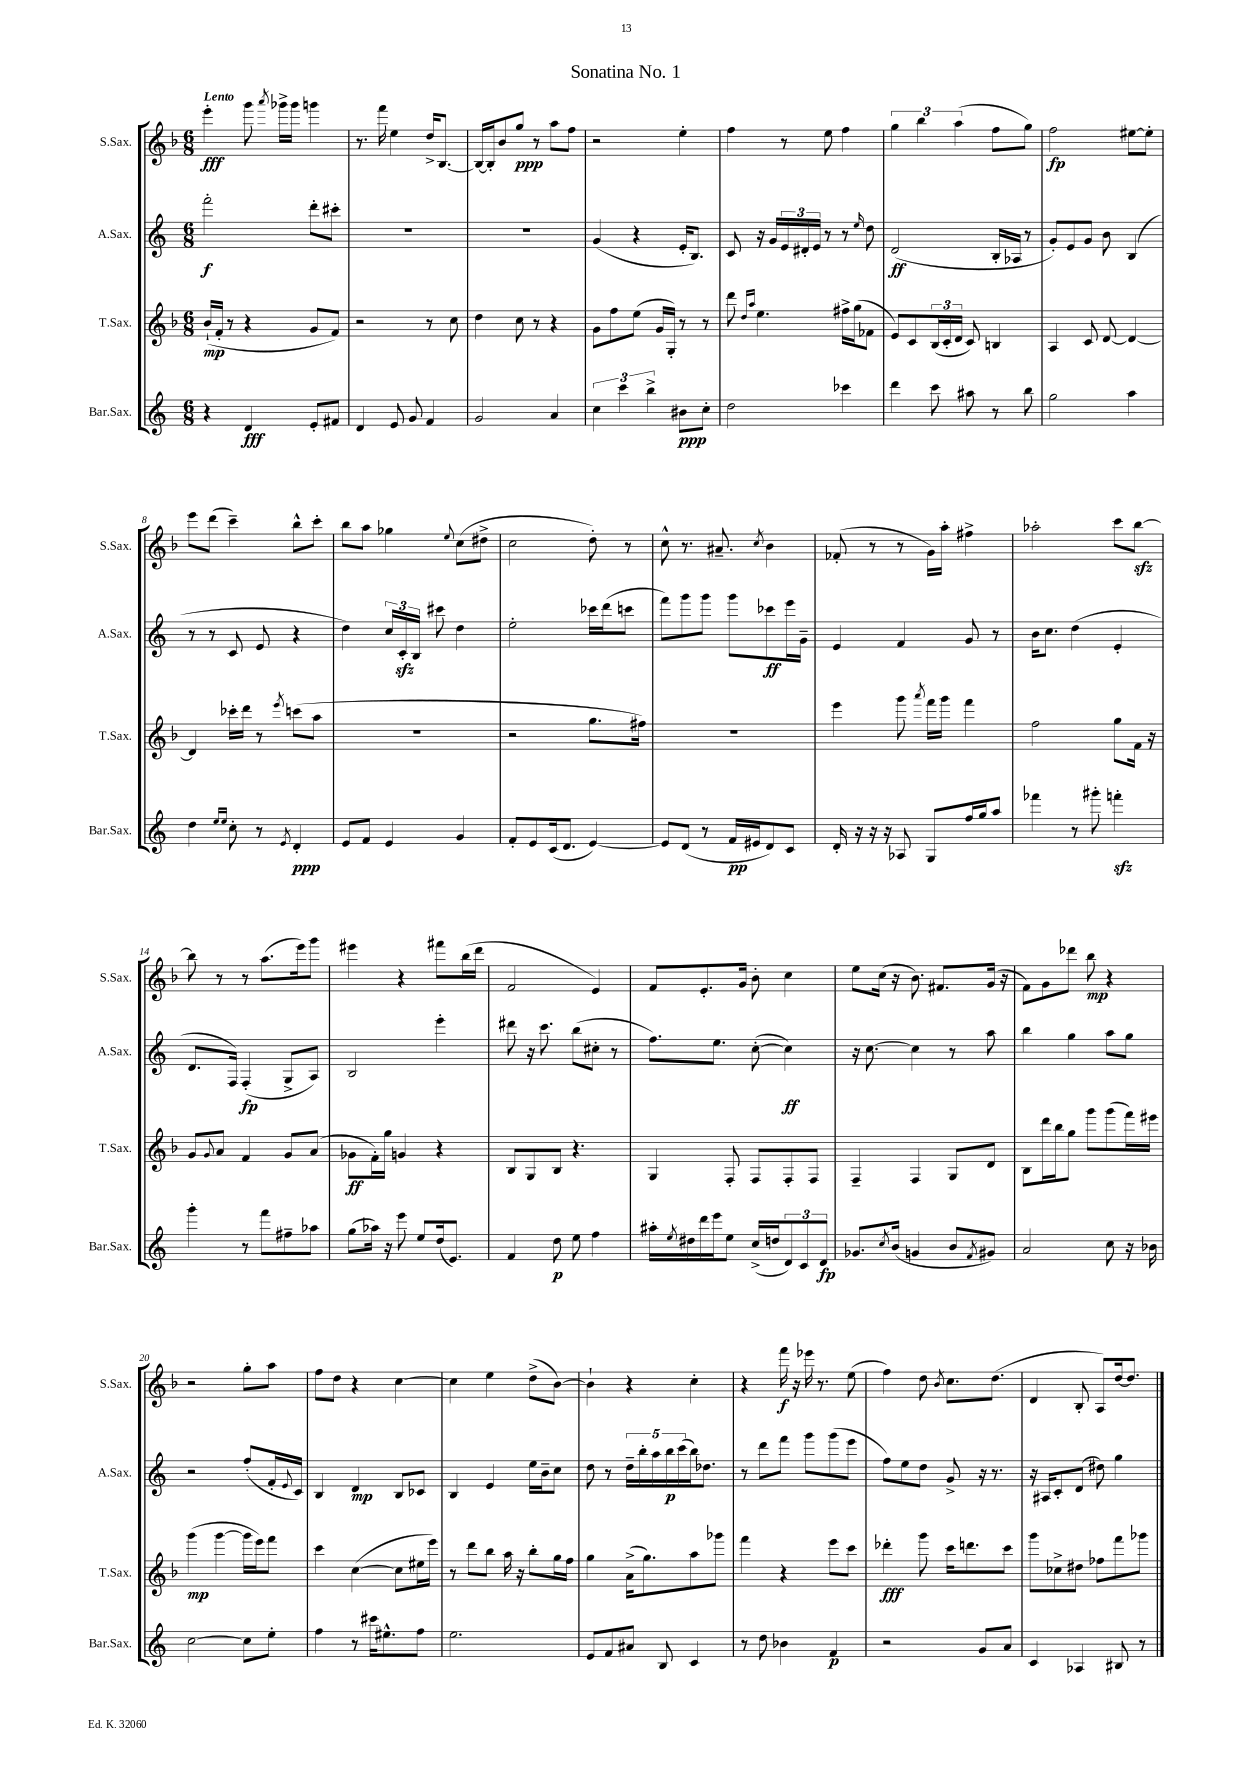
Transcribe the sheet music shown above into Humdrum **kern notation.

**kern	**dynam	**kern	**dynam	**kern	**dynam	**kern	**dynam
*part4	*part4	*part3	*part3	*part2	*part2	*part1	*part1
*staff4	*staff4	*staff3	*staff3	*staff2	*staff2	*staff1	*staff1
*I"Bar.Sax.	*	*I"T.Sax.	*	*I"A.Sax.	*	*I"S.Sax.	*
*I'Bar.Sax.	*	*I'T.Sax.	*	*I'A.Sax.	*	*I'S.Sax.	*
*clefG2	*	*clefG2	*	*clefG2	*	*clefG2	*
*k[]	*	*k[b-]	*	*k[]	*	*k[b-]	*
*M6/8	*	*M6/8	*	*M6/8	*	*M6/8	*
=1	=1	=1	=1	=1	=1	=1	=1
!	!	!	!	!	!	!LO:TX:a:B:t=Lento	!
4r	.	(16b-`/LL	mp	2fff'\	f	4eee'\	fff
.	.	16f'/JJ	.	.	.	.	.
.	.	8r	.	.	.	.	.
4d/	fff	4r	.	.	.	8ggg\	.
.	.	.	.	.	.	8qaaa/	.
.	.	.	.	.	.	16ggg-X^\LL	.
.	.	.	.	.	.	16ggg-\JJ	.
8e'/L	.	8g/L	.	8ddd'\L	.	4gggn\	.
8f#X/J	.	8f/J)	.	8ccc#X'\J	.	.	.
=2	=2	=2	=2	=2	=2	=2	=2
4d/	.	2r	.	2.r	.	8.r	.
.	.	.	.	.	.	16fff\	.
8e/	.	.	.	.	.	4ee\	.
8g/	.	.	.	.	.	.	.
4f/	.	8r	.	.	.	16dd^/KL	.
.	.	.	.	.	.	[8.B-/J	.
.	.	8cc\	.	.	.	.	.
=3	=3	=3	=3	=3	=3	=3	=3
2g/	.	4dd\	.	2.r	.	16B-/LL_	.
.	.	.	.	.	.	16B-'/J]	.
.	.	.	.	.	.	8b-/	.
.	.	8cc\	.	.	.	8gg/J	ppp
.	.	8r	.	.	.	8r	.
4a/	.	4r	.	.	.	8aa\L	.
.	.	.	.	.	.	8ff\J	.
=4	=4	=4	=4	=4	=4	=4	=4
6cc\	.	8g\L	.	(4g/	.	2r	.
.	.	8ff\	.	.	.	.	.
6ccc\	.	.	.	.	.	.	.
.	.	(8ee\J	.	4r	.	.	.
6bb^\	.	.	.	.	.	.	.
.	.	16g/LL	.	.	.	.	.
.	.	16G'/JJ)	.	.	.	.	.
8b#X\L	ppp	8r	.	16e'/KL	.	4ee'\	.
.	.	.	.	8.B/J)	.	.	.
8cc'\J	.	8r	.	.	.	.	.
=5	=5	=5	=5	=5	=5	=5	=5
2dd\	.	8ddd\	.	8c/	.	4ff\	.
.	.	16qqdd/LL	.	.	.	.	.
.	.	16qqaa/JJ	.	.	.	.	.
.	.	4.ee\	.	16r	.	.	.
.	.	.	.	16g/LL	.	.	.
.	.	.	.	24e/	.	8r	.
.	.	.	.	24d#X'/	.	.	.
.	.	.	.	24e/JJ	.	.	.
.	.	.	.	8r	.	8ee\	.
4ccc-X\	.	16ff#X^\LL	.	8r	.	4ff\	.
.	.	(16gg\J	.	.	.	.	.
.	.	.	.	16qqee/	.	.	.
.	.	8f-X\J	.	8dd\	.	.	.
=6	=6	=6	=6	=6	=6	=6	=6
4ddd\	.	8e/L)	.	(2d/	ff	6gg\	.
.	.	8c/	.	.	.	.	.
.	.	.	.	.	.	6bb-\	.
8ccc\	.	(24B-/L	.	.	.	.	.
.	.	24c'/	.	.	.	.	.
.	.	24d/JJ	.	.	.	(6aa\	.
8aa#X\	.	8c/)	.	.	.	.	.
8r	.	4Bn/	.	16B'/LL	.	8ff\L	.
.	.	.	.	16A-X/JJ	.	.	.
8bb\	.	.	.	8r	.	8gg\J)	.
=7	=7	=7	=7	=7	=7	=7	=7
2gg\	.	4A/	.	8g'/L)	.	2ff\	fp
.	.	.	.	8e/	.	.	.
.	.	8c/	.	8g/J	.	.	.
.	.	[8d/	.	8b\	.	.	.
4aa\	.	4d/_	.	(4B/	.	[8ee#X\L	.
.	.	.	.	.	.	8ee#'\J]	.
!!LO:LB:g=z
=8	=8	=8	=8	=8	=8	=8	=8
4dd\	.	4d/]	.	8r	.	8eee\L	.
.	.	.	.	8r	.	(8ddd\J	.
16qqee/LL	.	.	.	.	.	.	.
16qqee/JJ	.	.	.	.	.	.	.
8cc'\	.	16ccc-X'\LL	.	8c/	.	4ccc~\)	.
.	.	16ddd\JJ	.	.	.	.	.
8r	.	8r	.	8e/	.	.	.
8qe/	.	8qeee/	.	.	.	.	.
4d'/	ppp	(8cccn\L	.	4r	.	8bb-^^\L	.
.	.	8aa\J	.	.	.	8ccc'\J	.
=9	=9	=9	=9	=9	=9	=9	=9
8e/L	.	2.r	.	4dd\)	.	8bb-\L	.
8f/J	.	.	.	.	.	8aa\J	.
4e/	.	.	.	24cc/LL	.	4gg-X\	.
.	.	.	.	24czz'/	.	.	.
.	.	.	.	24B/JJ	.	.	.
.	.	.	.	8ccc#X\	.	.	.
.	.	.	.	.	.	8qqee/	.
4g/	.	.	.	4dd\	.	(8cc\L	.
.	.	.	.	.	.	8dd#X^\J	.
=10	=10	=10	=10	=10	=10	=10	=10
8f'/L	.	2r	.	2ee'\	.	2cc\	.
8e/	.	.	.	.	.	.	.
(16c/k	.	.	.	.	.	.	.
8.d/J	.	.	.	.	.	.	.
[4e/)	.	8.gg\L	.	16ccc-X\LL	.	8dd'\)	.
.	.	.	.	(16ddd\J	.	.	.
.	.	.	.	8cccn\J	.	8r	.
.	.	16ff#X\Jk)	.	.	.	.	.
=11	=11	=11	=11	=11	=11	=11	=11
8e/L]	.	2.r	.	8fff\L)	.	8cc^^\	.
(8d/J	.	.	.	8ggg\	.	8.r	.
8r	.	.	.	8ggg\J	.	.	.
.	.	.	.	.	.	8.a#X~/	.
16f/LL	pp	.	.	8ggg\L	.	.	.
16e#X/J	.	.	.	.	.	.	.
.	.	.	.	.	.	8qcc/	.
8d/)	.	.	.	8ccc-X\	ff	4b-\	.
8c/J	.	.	.	16eee\L	.	.	.
.	.	.	.	16g~\JJ	.	.	.
=12	=12	=12	=12	=12	=12	=12	=12
16d'/	.	4eee\	.	4e/	.	(8f-X'/	.
16r	.	.	.	.	.	.	.
16r	.	.	.	.	.	8r	.
16r	.	.	.	.	.	.	.
8A-X/	.	8ggg\	.	4f/	.	8r	.
.	.	8qaaa/	.	.	.	.	.
8G/L	.	16fff\LL	.	.	.	16g\LL)	.
.	.	16ggg\JJ	.	.	.	16aa'\JJ	.
16ff/L	.	4fff\	.	8g/	.	4ff#X^\	.
16gg/J	.	.	.	.	.	.	.
8aa/J	.	.	.	8r	.	.	.
=13	=13	=13	=13	=13	=13	=13	=13
4fff-X\	.	2ff\	.	16b\KL	.	2aa-X'\	.
.	.	.	.	8.cc\J	.	.	.
8r	.	.	.	(4dd\	.	.	.
8ggg#X'\	.	.	.	.	.	.	.
4fffnzz'\	.	8gg\L	.	4e'/	.	8ccc\L	.
.	.	16f\Jk	.	.	.	[8bb-zz\J	.
.	.	16r	.	.	.	.	.
!!LO:LB:g=z
=14	=14	=14	=14	=14	=14	=14	=14
4ggg'\	.	8g/L	.	8.d/L	.	8bb-\]	.
.	.	8qqg/	.	.	.	.	.
.	.	8a/J	.	.	.	8r	.
.	.	.	.	16F/Jk)	.	.	.
8r	.	4f/	.	(4F'/	fp	8r	.
8fff\L	.	.	.	.	.	(8.aa\L	.
8ff#X~\	.	8g/L	.	8G^/L	.	.	.
.	.	.	.	.	.	16eee\k)	.
8aa-X\J	.	(8a/J	.	8A/J)	.	8ggg\J	.
=15	=15	=15	=15	=15	=15	=15	=15
(8gg\L	.	8g-X\L	ff	2B/	.	4eee#X\	.
16aa-X\Jk)	.	16f'\L)	.	.	.	.	.
16r	.	16gg\JJ	.	.	.	.	.
8eee\	.	4gn/	.	.	.	4r	.
8ee/L	.	.	.	.	.	.	.
(16dd/k	.	4r	.	4eee'\	.	8fff#X\L	.
8.e/J)	.	.	.	.	.	.	.
.	.	.	.	.	.	(16bb-\L	.
.	.	.	.	.	.	16ddd\JJ	.
=16	=16	=16	=16	=16	=16	=16	=16
4f/	.	8B-/L	.	8ddd#X\	.	2f/	.
.	.	8G/	.	16r	.	.	.
.	.	.	.	8.ccc\	.	.	.
8dd\	p	8B-/J	.	.	.	.	.
8ee\	.	4.r	.	(8bb\L	.	.	.
4ff\	.	.	.	8cc#X'\J	.	4e/)	.
.	.	.	.	8r	.	.	.
=17	=17	=17	=17	=17	=17	=17	=17
16aa#X'\LL	.	4G/	.	8.ff\L)	.	8f/L	.
8qee/	.	.	.	.	.	.	.
16dd#X\	.	.	.	.	.	.	.
16ddd\	.	.	.	.	.	8.e'/	.
16eee\J	.	.	.	8.ee\J	.	.	.
8ee\J	.	8F'/	.	.	.	.	.
.	.	.	.	.	.	16g/Jk	.
(16cc^/LL	.	8F/L	.	([8cc'\	.	8b-'\	.
16ddn/J	.	.	.	.	.	.	.
12d/)	.	8F'/	.	4cc\])	ff	4cc\	.
12c/	.	.	.	.	.	.	.
.	.	8F/J	.	.	.	.	.
12d/J	fp	.	.	.	.	.	.
=18	=18	=18	=18	=18	=18	=18	=18
8.g-X/L	.	4F~/	.	16r	.	8ee\L	.
.	.	.	.	[8.cc\	.	.	.
.	.	.	.	.	.	(16cc\Jk	.
8qcc/	.	.	.	.	.	.	.
(16b/Jk	.	.	.	.	.	16r	.
4gn/	.	4F/	.	4cc\]	.	8.b-\)	.
.	.	.	.	.	.	8.f#X/L	.
8b/L	.	8G/L	.	8r	.	.	.
8qf/	.	.	.	.	.	.	.
8g#X/J)	.	8d/J	.	8aa\	.	(16g/Jk	.
.	.	.	.	.	.	16r	.
=19	=19	=19	=19	=19	=19	=19	=19
2a/	.	8B-\L	.	4bb\	.	8f\L)	.
.	.	16ddd\L	.	.	.	8g\	.
.	.	16bb-\J	.	.	.	.	.
.	.	8gg\J	.	4gg\	.	8ddd-X\J	.
.	.	8ggg\L	.	.	.	8bb-\	mp
8cc\	.	(8ggg\	.	8aa\L	.	4r	.
16r	.	16fff\L)	.	8gg\J	.	.	.
16b-X\	.	16eee#X\JJ	.	.	.	.	.
!!LO:LB:g=z
=20	=20	=20	=20	=20	=20	=20	=20
[2cc\	.	(4ggg\	mp	2r	.	2r	.
.	.	[4ggg\	.	.	.	.	.
8cc\L]	.	16ggg\LL]	.	(8ff'/L	.	8gg'\L	.
.	.	16eee\J)	.	.	.	.	.
8ee'\J	.	8fff\J	.	16f'/L	.	8aa\J	.
.	.	.	.	8qqe/	.	.	.
.	.	.	.	16c/JJ)	.	.	.
=21	=21	=21	=21	=21	=21	=21	=21
4ff\	.	4ccc\	.	4B/	.	8ff\L	.
.	.	.	.	.	.	8dd\J	.
8r	.	([4cc\	.	4d/	mp	4r	.
16ccc#X\KL	.	.	.	.	.	.	.
8.ee#X^^\	.	.	.	.	.	.	.
.	.	8cc\L]	.	8B/L	.	[4cc\	.
8ff\J	.	16ee#X\L	.	8c-X/J	.	.	.
.	.	16eee\JJ)	.	.	.	.	.
=22	=22	=22	=22	=22	=22	=22	=22
2.ee\	.	8r	.	4B/	.	4cc\]	.
.	.	8ddd\L	.	.	.	.	.
.	.	8bb-\J	.	4e/	.	4ee\	.
.	.	16aa\	.	.	.	.	.
.	.	16r	.	.	.	.	.
.	.	8bb-'\L	.	16ee\LL	.	(8dd^\L	.
.	.	.	.	16b~\J	.	.	.
.	.	16gg\L	.	8cc\J	.	[8b-\J)	.
.	.	16ff\JJ	.	.	.	.	.
=23	=23	=23	=23	=23	=23	=23	=23
8e/L	.	4gg\	.	8dd\	.	4b-`\]	.
8f/	.	.	.	8r	.	.	.
8a#X/J	.	(16a^\KL	.	20dd~\LL	.	4r	.
.	.	.	.	20bb'\	.	.	.
.	.	8.gg\)	.	.	.	.	.
.	.	.	.	20aa\	.	.	.
8B/	.	.	.	.	.	.	.
.	.	.	.	20bb\	p	.	.
.	.	.	.	(20ccc\	.	.	.
4c/	.	8aa\	.	16bb\J)	.	4cc'\	.
.	.	.	.	8.dd-X\J	.	.	.
.	.	8ggg-X\J	.	.	.	.	.
=24	=24	=24	=24	=24	=24	=24	=24
8r	.	4fff\	.	8r	.	4r	.
8dd\	.	.	.	8ddd\L	.	.	.
4b-X\	.	4r	.	8fff\J	.	16fff\	f
.	.	.	.	.	.	16r	.
.	.	.	.	8ggg\L	.	16eee-X\	.
.	.	.	.	.	.	8.r	.
4f/	p	8eee\L	.	(8ggg\	.	.	.
.	.	8ccc\J	.	8eee\J	.	(8ee\	.
=25	=25	=25	=25	=25	=25	=25	=25
2r	.	4ddd-X'\	fff	8ff\L)	.	4ff\)	.
.	.	.	.	8ee\	.	.	.
.	.	8ggg\	.	8dd\J	.	8dd\	.
.	.	.	.	.	.	8qb-/	.
.	.	16ccc\KL	.	8g^/	.	8.cc\L	.
.	.	8.dddn\	.	.	.	.	.
8g/L	.	.	.	16r	.	.	.
.	.	.	.	8.r	.	(8.dd\J	.
8a/J	.	8ccc\J	.	.	.	.	.
=26	=26	=26	=26	=26	=26	=26	=26
4c/	.	8ggg\L	.	16r	.	4d/	.
.	.	.	.	16A#X/KL	.	.	.
.	.	8cc-X^\	.	8c'/	.	.	.
4A-X/	.	8dd#X\J	.	(8d/J	.	8B-'/	.
.	.	8ff-X\L	.	8dd#X\)	.	8A/L)	.
8B#X/	.	8fff\	.	4gg\	.	[16dd/k	.
.	.	.	.	.	.	8.dd/J]	.
8r	.	8ggg-X\J	.	.	.	.	.
==	==	==	==	==	==	==	==
*-	*-	*-	*-	*-	*-	*-	*-
